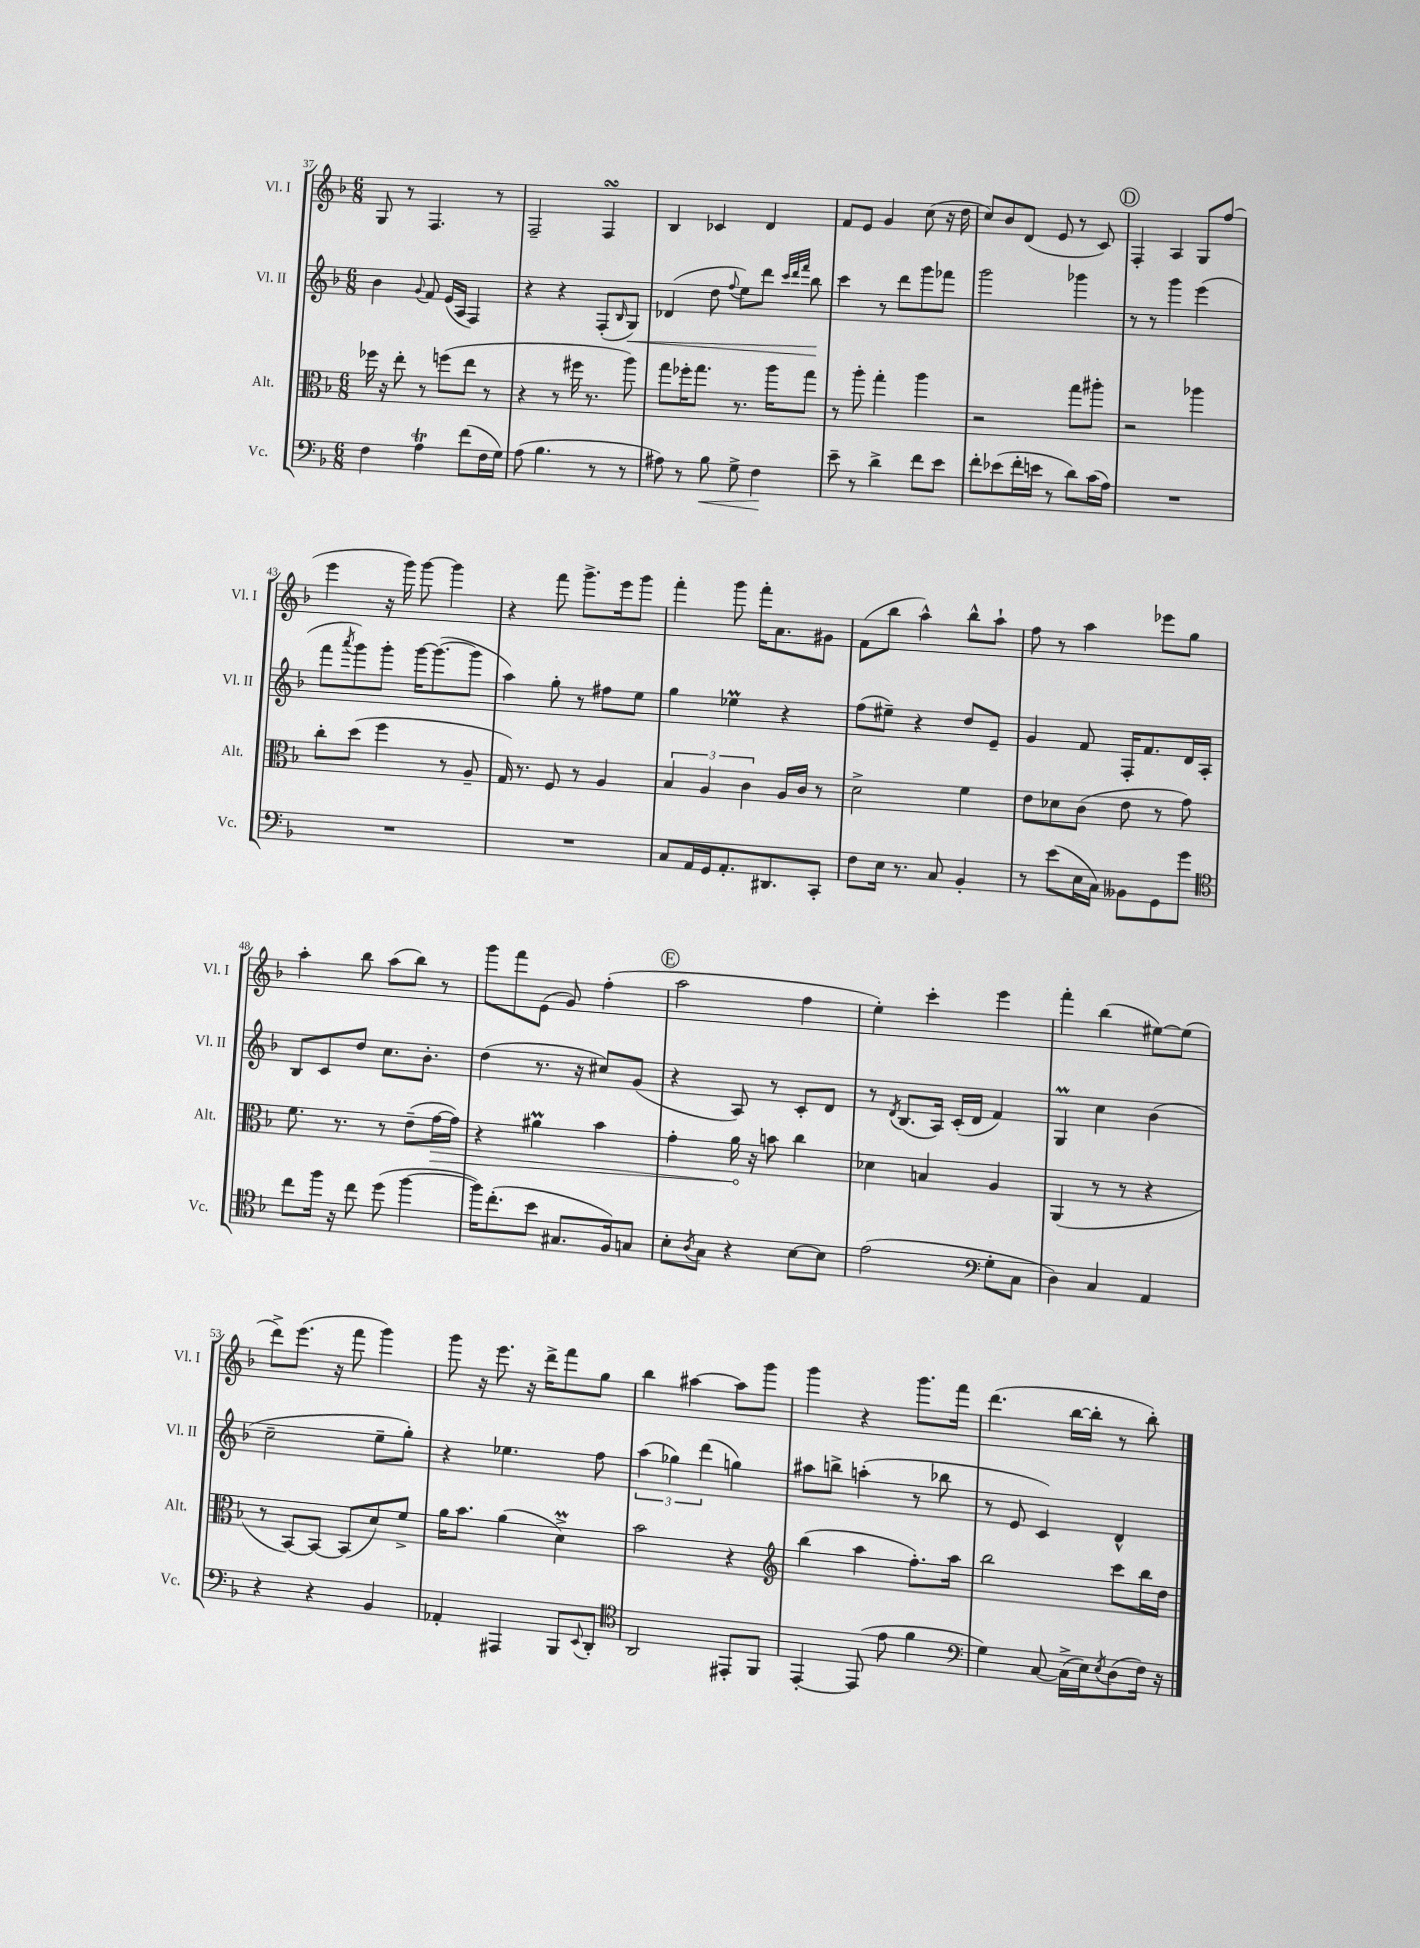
<<
\new StaffGroup <<
\new Staff = "s0" \with { instrumentName = "Vl. I" shortInstrumentName = "Vl. I" } {
    \clef treble \key f \major \numericTimeSignature \time 6/8
    g8 r8 f4. r8 |
    f2-- f4\turn |
    bes4 ces'4 d'4 |
    f'8 e'8 g'4 c''8( r16 d''16 |
    c''8) bes'8 d'8( e'8 r8 c'8) |
    \mark \markup { \circle "D" } f4-. a4 g8 f''8( |
    e'''4 r16 g'''16) g'''8~ g'''4 |
    r4 f'''8 g'''8.-> e'''16 g'''8 |
    f'''4-. g'''8 f'''16-. a'8. gis'8 |
    f'8( bes''8 a''4-^) bes''8-^ a''8-! |
    f''8 r8 a''4 ees'''8 g''8 |
    a''4-. bes''8 a''8( bes''8) r8 |
    g'''8 f'''8 e'8( g'8) f''4-.( |
    \mark \markup { \circle "E" } a''2 f''4 |
    e''4-.) c'''4-. e'''4 |
    f'''4-. bes''4( eis''8~) eis''8( |
    d'''8->) e'''8.( r16 f'''8 g'''4) |
    g'''8 r16 e'''8. r16 d'''16-> f'''8 g''8 |
    bes''4 ais''4~ ais''8 g'''8 |
    g'''4 r4 g'''8. f'''16 |
    d'''4.( bes''16~ bes''16-. r8 bes''8-.) \bar "|." |
}
\new Staff = "s1" \with { instrumentName = "Vl. II" shortInstrumentName = "Vl. II" } {
    \clef treble \key f \major \numericTimeSignature \time 6/8
    bes'4 \appoggiatura { g'8 } f'8 e'16( a16 f4) |
    r4 r4 f8-.( \grace { bes16 } g8\<) |
    des'4( d''8 \appoggiatura { f''8 } e''8) d'''8 \grace { c'''32 d'''32 f'''32 } bes''8\! |
    c'''4 r8 d'''8 g'''8 fes'''8 |
    g'''2 ges'''4 |
    \mark \markup { \circle "D" } r8 r8 g'''4 e'''4( |
    f'''8 \acciaccatura { a'''8 } g'''8) g'''8-. g'''16~ g'''8.~( g'''8 |
    a''4) g''8-. r8 fis''8 e''8 |
    g''4 ees''4\prall r4 |
    f''8( eis''8--) r4 d''8 e'8-- |
    g'4 f'8 f16-. f'8. d'16 a16-. |
    bes8 c'8 d''8 c''8. bes'8.-. |
    d''4( r8. r16 cis''8) g'8( |
    \mark \markup { \circle "E" } r4 a8) r8 c'8-. d'8 |
    r8 \acciaccatura { d'8 } bes8.( a16) c'16-.( d'16 f'4) |
    g4\prall c''4 bes'4( |
    c''2-- e''8-- g''8-.) |
    r4 ees''4. f''8 |
    \tuplet 3/2 { a''4( ges''4) d'''4( } g''4) |
    ais''8 b''8-> a''4-.( r8 bes''8 |
    r8 e'8 c'4) d'4-^ \bar "|." |
}
\new Staff = "s2" \with { instrumentName = "Alt." shortInstrumentName = "Alt." } {
    \clef alto \key f \major \numericTimeSignature \time 6/8
    fes''16 r16 e''8-. r8 f''8( e''8 r8 |
    r4 r8 fis''16 r8. a''8) |
    g''8 fes''16-. g''8. r8. a''16 g''8 |
    r8 a''8-. g''4-. a''4 |
    r2 g''8 ais''8-. |
    \mark \markup { \circle "D" } r2 aes''4 |
    c''8-. d''8( f''4 r8 a8-- |
    g16) r8. f8 r8 a4 |
    \tuplet 3/2 { bes4 a4 c'4 } a16 c'16 r8 |
    d'2-> f'4 |
    e'8 des'8 c'8( e'8 r8 g'8) |
    f'8. r8. r8 e'8--( \once \override Hairpin.circled-tip = ##t g'16~\> g'16) |
    r4 ais'4\prall bes'4 |
    \mark \markup { \circle "E" } g'4-. a'16\! r16 b'8 c''4 |
    des'4 b4 a4 |
    a,4( r8 r8 r4 |
    r8 bes,8~) bes,8~ bes,8( d'8) f'8-> |
    a'16 bes'8. a'4( d'4->\prall) |
    bes'2 r4 |
    \clef treble bes''4( a''4 f''8.-.) a''16 |
    bes''2 c'''8 bes''16 d''16 \bar "|." |
}
\new Staff = "s3" \with { instrumentName = "Vc." shortInstrumentName = "Vc." } {
    \clef bass \key f \major \numericTimeSignature \time 6/8
    f4 a4\trill f'8( f16 g16) |
    a8( bes4. r8 r8 |
    ais8) r8 bes8\< g8-> f4\! |
    e'8-- r8 d'4-> f'8 e'8 |
    f'8-. ees'8( f'16-. e'16 r8 d'8) c'16( a16) |
    \mark \markup { \circle "D" } R2. |
    R2. |
    R2. |
    c8 a,16 g,16 a,8.-. dis,8. c,8-. |
    f8 e16 r8. c8 bes,4-. |
    r8 e'8( e16 c16) beses,8 g,8 g'8 |
    \clef tenor c''8 f''16 r16 c''8 d''8( f''4~ |
    f''16) c''8.-.( bes'8 gis8. f16) g8 |
    \mark \markup { \circle "E" } bes8-. \acciaccatura { a8 } g8 r4 bes8~ bes8 |
    e'2( \clef bass g8-. c8 |
    d4) c4 a,4 |
    r4 r4 bes,4 |
    aes,4-. ais,,4 bes,,8 \appoggiatura { e,8 } d,8-. |
    \clef tenor a,2 eis,8-. f,8 |
    e,4~-. e,8( e'8 f'4 |
    \clef bass g4) c8~ c16->( e16) \acciaccatura { e8 } d8( f16) r16 \bar "|." |
}
>>
>>
\layout { \context { \Score currentBarNumber = #37 } }
